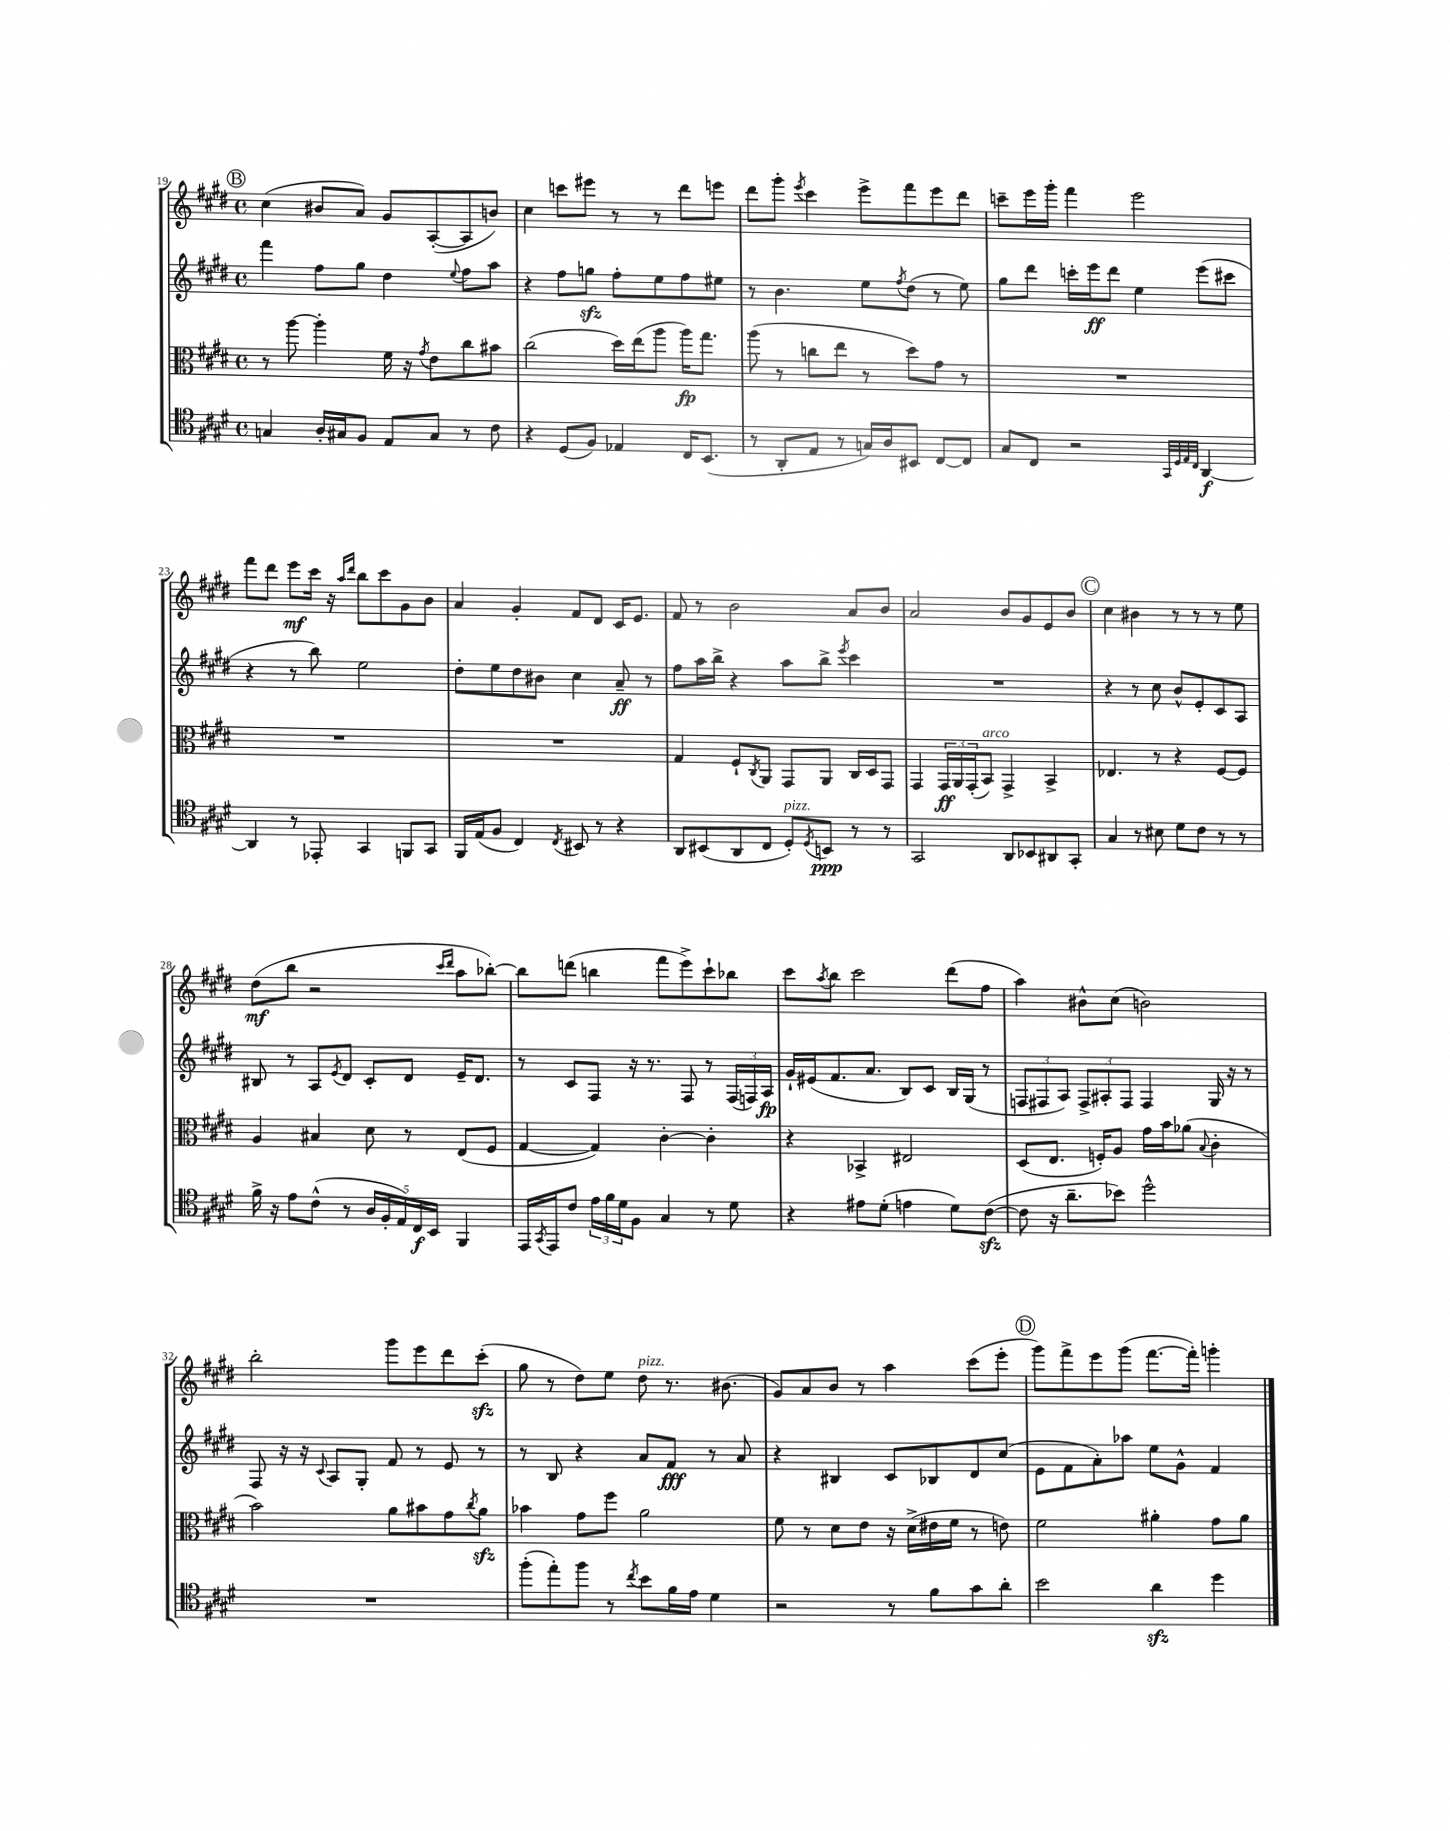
<<
\new StaffGroup <<
\new Staff = "s0" {
    \clef treble \key e \major \defaultTimeSignature \time 4/4
    \mark \markup { \circle "B" } cis''4( bis'8 a'8) gis'8 a8~-.( a8 b'8) |
    cis''4 c'''8 eis'''8 r8 r8 dis'''8 e'''8 |
    dis'''8 gis'''8-. \acciaccatura { e'''8 } cis'''4 e'''8-> fis'''8 e'''8 dis'''8 |
    c'''8-- e'''16 gis'''16-. fis'''4 e'''2 |
    fis'''8 dis'''8 e'''8\mf cis'''16 r16 \grace { a''16 dis'''16 } b''8 cis'''8 gis'8 b'8 |
    a'4 gis'4-. fis'8 dis'8 cis'16 e'8. |
    fis'8 r8 b'2 a'8 b'8 |
    a'2 b'8 gis'8 e'8 b'8 |
    \mark \markup { \circle "C" } cis''4 bis'4 r8 r8 r8 e''8 |
    dis''8\mf( b''8 r2 \grace { cis'''16 dis'''16 } a''8 bes''8~-.) |
    bes''8 d'''8( b''4 fis'''8 e'''8->) cis'''8-! bes''8 |
    cis'''8 \acciaccatura { a''8 } b''8 cis'''2 dis'''8( fis''8 |
    a''4) bis'8-^ cis''8( b'2) |
    b''2-. gis'''8 e'''8 dis'''8 cis'''8-.\sfz( |
    gis''8 r8 dis''8) e''8 dis''8^\markup { \italic "pizz." } r8. bis'8.( |
    gis'8) a'8 b'8 r8 a''4 cis'''8( e'''8-. |
    \mark \markup { \circle "D" } gis'''8) fis'''8-> e'''8 gis'''8( fis'''8.~ fis'''16-.) g'''4-. \bar "|." |
}
\new Staff = "s1" {
    \clef treble \key e \major \defaultTimeSignature \time 4/4
    \mark \markup { \circle "B" } fis'''4 fis''8 gis''8 dis''4 \appoggiatura { e''8 } fis''8 a''8 |
    r4 fis''8 g''8\sfz fis''8-. e''8 fis''8 eis''8 |
    r8 b'4. e''8 \acciaccatura { fis''8 } dis''8( r8 e''8) |
    gis''8 dis'''8 c'''16-. e'''16\ff dis'''8 e''4 e'''8( cis'''8 |
    r4 r8 b''8) e''2 |
    dis''8-. e''8 dis''8 bis'8 cis''4 a'8--\ff r8 |
    fis''8 a''16 b''16-> r4 a''8 b''8-> \acciaccatura { e'''8 } cis'''4 |
    R1 |
    \mark \markup { \circle "C" } r4 r8 cis''8 b'8-^ e'8-. cis'8 a8 |
    bis8 r8 a8 \acciaccatura { e'8 } dis'8 cis'8-. dis'8 e'16-- dis'8. |
    r8 cis'8 fis8 r16 r8. fis8 r8 \tuplet 3/2 { fis16( f16) a16\fp } |
    gis'16-! eis'16( fis'8. a'8. b8) cis'8 b16 gis16( r8 |
    \tuplet 3/2 { f8 fis8 a8) } \tuplet 3/2 { fis8-> ais8-. fis8 } fis4 gis16 r16 r8 |
    fis8 r16 r16 \appoggiatura { cis'8 } a8 gis8-. fis'8 r8 e'8 r8 |
    r8 b8 r4 a'8 fis'8\fff r8 a'8 |
    r4 bis4 cis'8 bes8 dis'8 cis''8( |
    \mark \markup { \circle "D" } e'8 fis'8 a'8-.) aes''8 e''8 gis'8-^ fis'4 \bar "|." |
}
\new Staff = "s2" {
    \clef alto \key e \major \defaultTimeSignature \time 4/4
    \mark \markup { \circle "B" } r8 a''8~ a''4-. fis'16 r16 \acciaccatura { gis'8 } e'8 cis''8 bis'8 |
    cis''2( dis''16) e''16( a''8 a''16\fp) gis''8. |
    a''8( r8 c''8 e''8 r8 dis''8) gis'8 r8 |
    R1 |
    R1 |
    R1 |
    gis4 fis8-! \acciaccatura { cis8 } a,8 gis,8 a,8 cis16 dis16 gis,8 |
    gis,4 \tuplet 3/2 { gis,16\ff a,16 gis,16-.( } b,8^\markup { \italic "arco" }) gis,4-> b,4-> |
    \mark \markup { \circle "C" } ees4. r8 r4 fis8~ fis8 |
    a4 bis4 dis'8 r8 e8( fis8 |
    gis4~ gis4) cis'4~-. cis'4-. |
    r4 bes,4-> eis2 |
    dis8( e8. f16-.) a8 gis'16 b'16 aes'8( \appoggiatura { b8 } cis'4-. |
    b'2) a'8 bis'8 gis'8 \acciaccatura { cis''8 } a'8\sfz |
    bes'4 gis'8 fis''8 a'2 |
    fis'8 r8 dis'8 e'8 r16 dis'16->( eis'16 fis'16 r8 e'8) |
    \mark \markup { \circle "D" } fis'2 ais'4-. gis'8 ais'8 \bar "|." |
}
\new Staff = "s3" {
    \clef tenor \key e \major \defaultTimeSignature \time 4/4
    \mark \markup { \circle "B" } g4 a16-. gis16 fis8 e8 gis8 r8 cis'8 |
    r4 dis8( fis8) ees4 cis16 b,8.( |
    r8 a,8-. e8 r8 g16) a16 bis,8 cis8~ cis8 |
    gis8 cis8 r2 \grace { gis,32 dis32 e32 cis32 } a,4~\f |
    a,4 r8 ees,8-. gis,4 f,8 gis,8 |
    fis,16 e16( fis8 cis4) \acciaccatura { cis8 } bis,8 r8 r4 |
    a,8 bis,8( a,8 cis8 dis8-.^\markup { \italic "pizz." }) \acciaccatura { dis8 } b,8\ppp r8 r8 |
    gis,2 a,8 bes,8 ais,8 gis,8-. |
    \mark \markup { \circle "C" } gis4 r8 bis8 dis'8 cis'8 r8 r8 |
    fis'16-> r16 e'8 cis'8-^( r8 \tuplet 5/4 { a16 fis16-. e16) cis16\f b,16 } fis,4 |
    e,16 \acciaccatura { gis,8 } e,16 cis'8 \tuplet 3/2 { e'16 fis'16 dis'16 } fis8 gis4 r8 dis'8 |
    r4 eis'8 dis'8-.( e'4 dis'8) cis'8~\sfz( |
    cis'8 r16 a'8.-- bes'8) dis''2-^ |
    R1 |
    fis''8-.( e''8-.) fis''8 r8 \acciaccatura { cis''8 } b'8 fis'16 e'16 dis'4 |
    r2 r8 fis'8 gis'8 a'8-. |
    \mark \markup { \circle "D" } b'2 a'4\sfz dis''4 \bar "|." |
}
>>
>>
\layout { \context { \Score currentBarNumber = #19 } }
